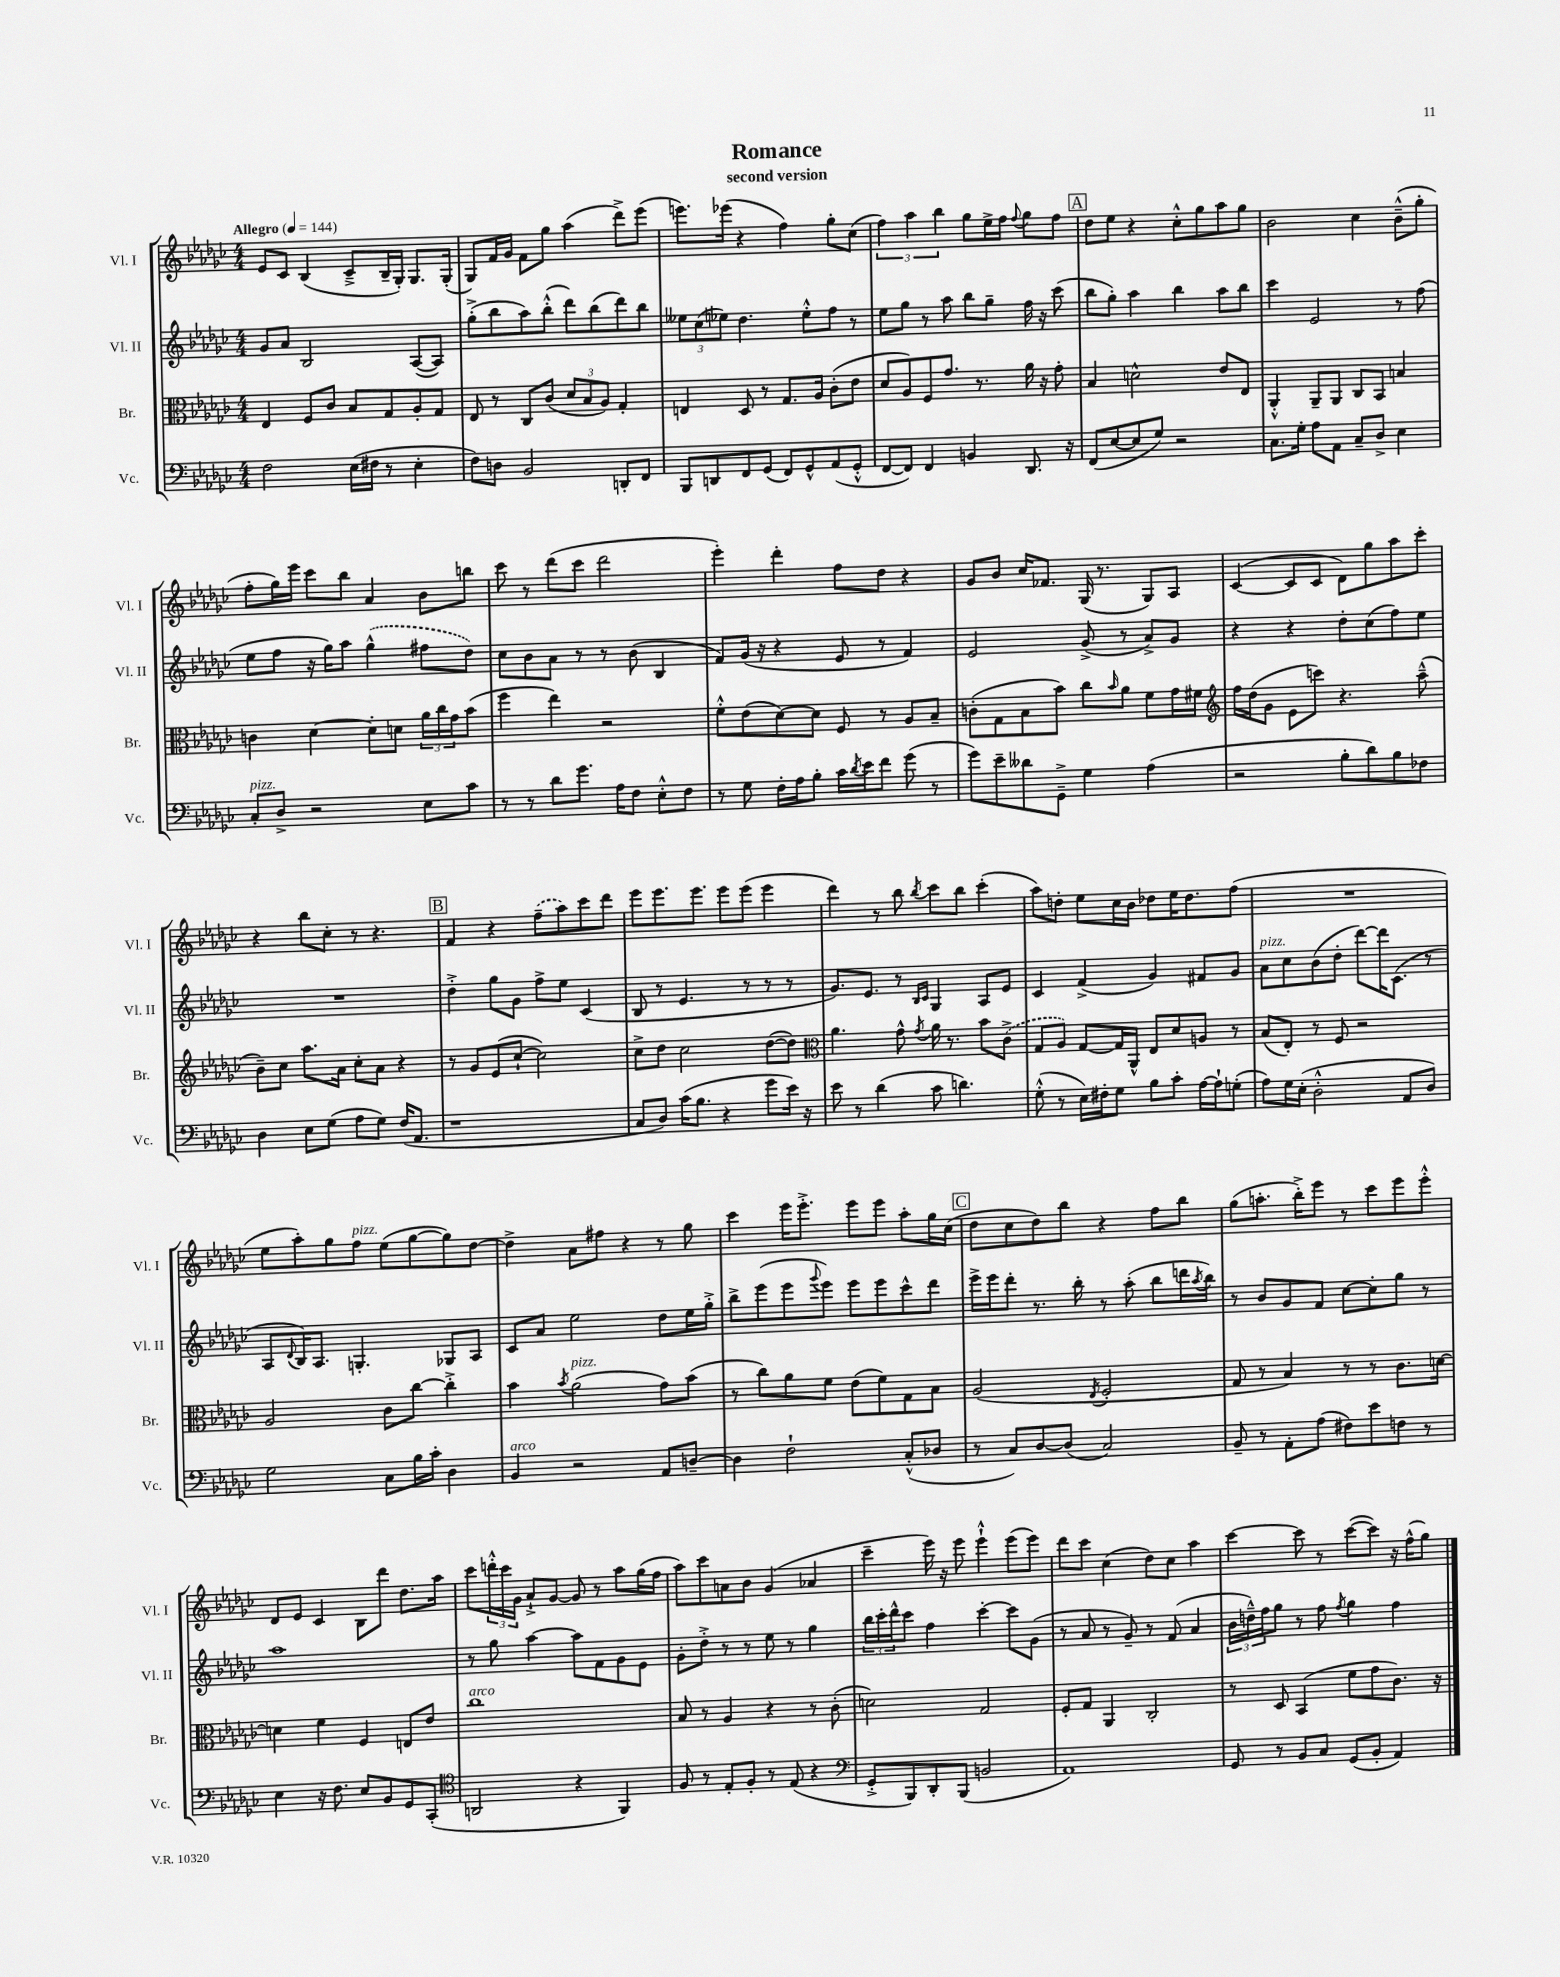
\header { title = "Romance" subtitle = "second version" }
<<
\new StaffGroup <<
\new Staff = "s0" \with { instrumentName = "Vl. I" shortInstrumentName = "Vl. I" } {
    \clef treble \key ges \major \numericTimeSignature \time 4/4 \tempo "Allegro" 4 = 144
    ees'8 ces'8 bes4( ces'8---> bes16-- ges16-.) ges8. ges16-.( |
    ges8) f'16 ges'16 f'8 ges''8 aes''4( des'''8->) ees'''8( |
    e'''8.) ees'''16( r4 f''4) ges''8-. ces''8( |
    \tuplet 3/2 { f''4) aes''4 bes''4 } ges''8 ees''16-> f''16 \appoggiatura { f''8 } ges''8 f''8 |
    \mark \markup { \box "A" } des''8 ees''8 r4 ces''8-.-^ ges''8 aes''8 ges''8 |
    bes'2 ces''4 bes'8---^( ges''8-. |
    f''8-. ges''16) ees'''16 ces'''8 bes''8 aes'4 bes'8 b''8 |
    ces'''8 r8 des'''8( ces'''8 des'''2 |
    ees'''4-.) des'''4-. f''8 des''8 r4 |
    ges'8 bes'8 ces''16 fes'8. ges16( r8. ges8) aes8 |
    ces'4~( ces'8 ces'8 des'8) ges''8 aes''8 ces'''8-. |
    r4 bes''8 ces''8-. r8 r4. |
    \mark \markup { \box "B" } f'4 r4 \once \slurDashed f''8--( aes''8) ces'''8 des'''8 |
    ees'''8 ees'''8. ees'''8. ees'''8 ees'''8( ees'''4 |
    des'''4) r8 bes''8 \acciaccatura { bes''8 } ces'''8 bes''8 ces'''4-.( |
    aes''8) d''8-. ees''8 ces''16 bes'16 des''8 ees''16 des''8. f''8( |
    R1 |
    ees''8 aes''8-.) ges''8 f''8^\markup { \italic "pizz." } ees''8( ges''8~ ges''8) des''8~ |
    des''4-> aes'8 fis''8 r4 r8 ges''8 |
    ces'''4 ees'''16 ees'''8.-.-> ees'''8 ees'''8 aes''8-. ges''16 ces''16( |
    \mark \markup { \box "C" } des''8 ces''8 des''8) bes''8 r4 f''8 bes''8 |
    ges''8( a''8.-. bes''16-.->) ees'''8 r8 ces'''8 ees'''8 ees'''8-.-^ |
    des'8 ees'8 ces'4 bes8 des'''8 des''8. aes''16 |
    ces'''8 \tuplet 3/2 { d'''16-.-^ ces'''16 ges'16 } aes'8-!-> ges'8~ ges'8 r8 aes''8 ges''16( f''16 |
    aes''8) ces'''8 a'8 bes'8 ges'4( aes'4 |
    ces'''4-- ees'''16) r16 ees'''8 ees'''4-!-^ ees'''8( ees'''8) |
    des'''8 ces'''8 ces''4( des''8) ces''8 aes''4 |
    ces'''4~ ces'''8 r8 ces'''8~( ces'''8) r16 f''16-^( ges''8) \bar "|." |
}
\new Staff = "s1" \with { instrumentName = "Vl. II" shortInstrumentName = "Vl. II" } {
    \clef treble \key ges \major \numericTimeSignature \time 4/4
    ges'8 aes'8 bes2 aes8~( aes8) |
    ges''8-.->( bes''8 aes''8) bes''8-.-^( des'''8) bes''8( des'''8) bes''8 |
    \tuplet 3/2 { eeses''8 ces''8( ees''8) } des''4. ees''8-.-^ f''8 r8 |
    ees''8 ges''8 r8 aes''8 bes''8 ges''8-- f''16 r16 ces'''8( |
    \mark \markup { \box "A" } bes''8 ges''8-.) aes''4 bes''4 aes''8 bes''8 |
    ces'''4 ees'2 r8 f''8( |
    ees''8 f''8 r16 ges''16) aes''8 \once \slurDashed ges''4-^( fis''8 des''8) |
    ces''8 bes'8 aes'8 r8 r8 bes'8( bes4 |
    f'8) ges'16( r16 r4 ees'8 r8 f'4) |
    ees'2 ges'8->( r8 aes'8->) ges'8 |
    r4 r4 des''8-. ces''8( f''8) ees''8 |
    R1 |
    \mark \markup { \box "B" } des''4-.-> ges''8 ges'8 f''8-> ees''8 ces'4( |
    bes8 r8 ees'4. r8 r8 r8 |
    ges'8.) ees'8. r8 \grace { bes16 ces'16 } ges4 aes8 ees'8 |
    ces'4 f'4->( ges'4) fis'8 ges'8 |
    aes'8^\markup { \italic "pizz." } ces''8 bes'8( des''8-. des'''8~) des'''16 ces'8.( r8 |
    aes8 \appoggiatura { des'8 } bes16) aes8. g4.-. ges8 aes8 |
    ces'8 aes'8 ees''2 des''8 ees''16 ges''16-.-> |
    bes''8-> ees'''8( ees'''8 \appoggiatura { ges'''8 } ees'''8) ees'''8 ees'''8 ces'''8-^ des'''8 |
    \mark \markup { \box "C" } ees'''16-> ees'''16 des'''8-. r8. bes''16-. r8 aes''8-.( bes''8 d'''16 \acciaccatura { aes''8 } bes''16) |
    r8 bes'8 ges'8 f'8 ces''8~ ces''8-. ges''8 r8 |
    aes''1 |
    r8 ges''8 aes''4~ aes''8 f'8 ges'8 ees'8 |
    ges'8-. des''8-.-> r8 r8 ees''8 r8 ges''4 |
    \tuplet 3/2 { bes''16 ces'''16-. des'''16-^ } ces'''8 f''4 ces'''4~-. ces'''8 ges'8( |
    r8 aes'8 r8 ges'8--) r8 f'8( aes'4 |
    \tuplet 3/2 { bes'16 d''16---^) f''16 } ges''8 r8 f''8 \acciaccatura { f''8 } ges''4 f''4 \bar "|." |
}
\new Staff = "s2" \with { instrumentName = "Br." shortInstrumentName = "Br." } {
    \clef alto \key ges \major \numericTimeSignature \time 4/4
    ees4 f8 ces'8 bes8 ges8 aes8-. ges8 |
    ees8 r8 ces8 ces'8( \tuplet 3/2 { des'8 bes8 aes8) } ges4-. |
    e4 des8 r8 ges8. aes16 ces'8-.( ees'8 |
    des'8 aes8) f8 ges'8. r8. aes'16 r16 ges'8-. |
    \mark \markup { \box "A" } bes4 d'2-^ ees'8 ees8 |
    aes,4-.-^ aes,8-- aes,8 ces8 bes,8 b4 |
    c'4 des'4~ des'8-. d'8 \tuplet 3/2 { aes'16 ces''16 ges'16 } bes'8( |
    f''4 ees''4) r2 |
    f'8-.-^ ees'8( des'8~) des'8 f8 r8 aes8 bes8-- |
    c'8-.( ges8 bes8 bes'8) ces''8 \grace { bes'16 } aes'8 f'8 ges'16 fis'16 |
    \clef treble f''16 des''16( ges'8 ees'8 c'''8) r4. aes''8---^( |
    bes'8--) ces''8 aes''8. aes'16 ces''8-. aes'8 r4 |
    \mark \markup { \box "B" } r8 ges'8 ees'8( ces''8~-! ces''2) |
    ces''8-> des''8 ces''2 des''8~( des''8) |
    \clef alto aes'4. ges'8-^ \acciaccatura { ges'8 } aes'16 r8. bes'8 \once \slurDashed ces'8->( |
    ges8 aes8) ges8~ ges16 aes,16-^ ees8 des'8 a8 r8 |
    bes8( ees8-.) r8 f8 r2 |
    aes2 ces'8 ces''8~ ces''4-.-> |
    bes'4 \acciaccatura { bes'8 } aes'2^\markup { \italic "pizz." }( ges'8) bes'8( |
    r8 ces''8) aes'8 f'8 ees'8( f'8) ges8 bes8 |
    \mark \markup { \box "C" } aes2( \acciaccatura { ees8 } f2-. |
    ges8 r8 bes4) r8 r8 ces'8. d'16~ |
    d'4 f'4 f4 e8 ees'8 |
    ces''1^\markup { \italic "arco" } |
    bes8 r8 aes4 r4 r8 ces'8-.( |
    d'2) ges2 |
    f8-. ges8 aes,4 ces2-. |
    r8 des8 bes,4( f'8 ges'8 ces'8.) r16 \bar "|." |
}
\new Staff = "s3" \with { instrumentName = "Vc." shortInstrumentName = "Vc." } {
    \clef bass \key ges \major \numericTimeSignature \time 4/4
    f2 ees16( fis16 r8 ees4-. |
    f8) d8 bes,2 d,8-. f,8 |
    bes,,8 d,8 f,8 ges,8( f,8) ges,8-^ aes,8( ges,8-.-^ |
    f,8~ f,8) f,4 b,4 des,8. r16 |
    \mark \markup { \box "A" } f,8( ees8~ ees8 ges8) r2 |
    ces8. ges16-. aes8 aes,8 ces8-- des8-> ees4 |
    ces8-.^\markup { \italic "pizz." } des8-> r2 ees8 ces'8 |
    r8 r8 des'8 ges'8. aes16 f8 ees8-.-^ f8 |
    r8 ges8 f16-. aes16 bes8-. ces'16 \acciaccatura { des'8 } ees'16 f'8 ges'8( r8 |
    ges'8) ees'8-- deses'8 ges,8---> ges4 aes4( |
    r2 bes8-. des'8) bes8 fes8 |
    des4 ees8 ges8( aes8 ges8) f16( aes,8. |
    \mark \markup { \box "B" } r1 |
    ces8 des8) ces'16( bes8. r4 ges'8 ees'16) r16 |
    ees'8 r8 des'4( ces'8 d'4.) |
    ges8-.-^( r8 ees16) fis16-. ges8 bes8 ces'8-. aes16~ aes16-! g8-.( |
    aes8) ges16 ees16-.( des2-.-^ aes,8 des8) |
    ges2 ces8 bes16 ces'16-. des4 |
    bes,4^\markup { \italic "arco" } r2 aes,8 d8~-- |
    d4 f2-! ces8-.-^( des8 |
    \mark \markup { \box "C" } r8 ces8) des8~ des8( ces2) |
    bes,8-- r8 aes,8-. aes8( fis8) ees'8 f8 r8 |
    ees4 r16 f8. ees8 bes,8 ges,8 ces,8-.( |
    \clef tenor a,2 r4 f,4) |
    f8 r8 ees8-. f8-. r8 ees8( r4 |
    \clef bass ges,8-.-> bes,,8) des,8-. bes,,8( b,2 |
    aes,1) |
    ges,8 r8 bes,8 ces8 ges,8( bes,8-. aes,4) \bar "|." |
}
>>
>>
\layout { \context { \Score \remove "Bar_number_engraver" } }
